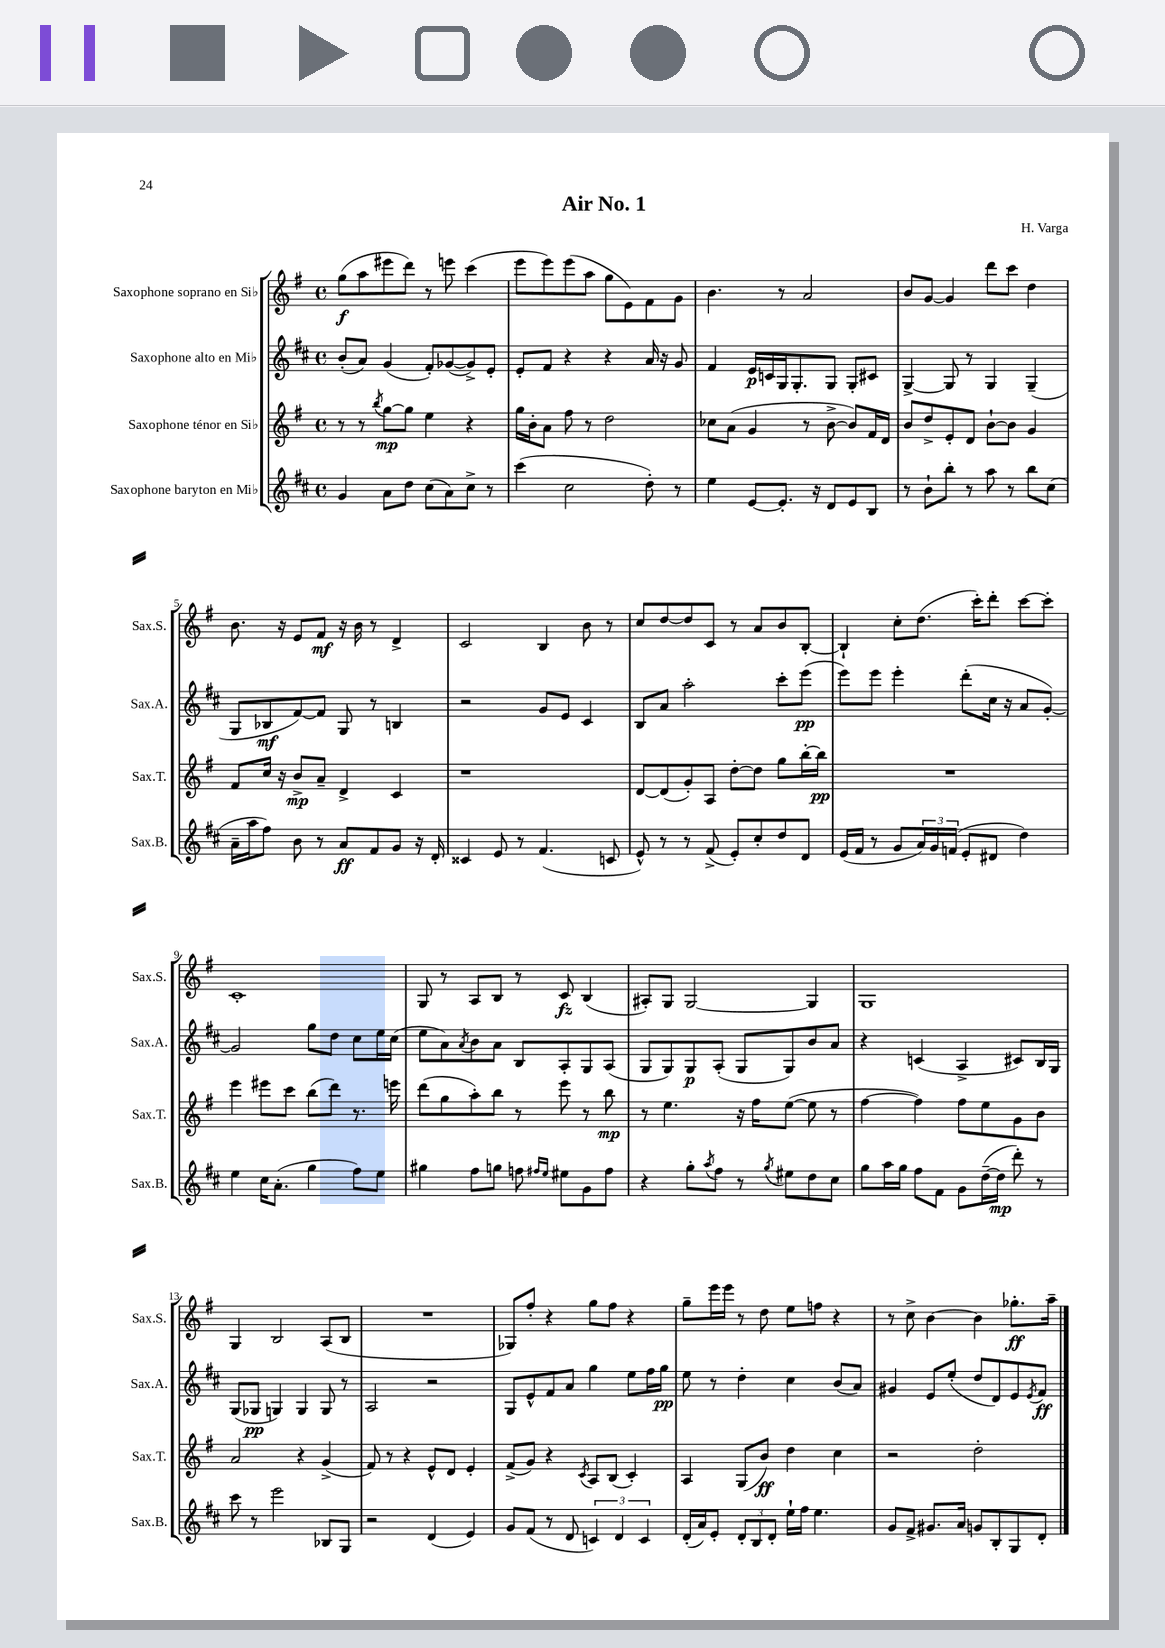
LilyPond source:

\header { title = "Air No. 1" composer = "H. Varga" }
<<
\new StaffGroup <<
\new Staff = "s0" \with { instrumentName = "Saxophone soprano en Sib" shortInstrumentName = "Sax.S." } {
    \clef treble \key g \major \defaultTimeSignature \time 4/4
    g''8\f( a''8 eis'''8 d'''8) r8 e'''8 c'''4( |
    e'''8 e'''8) e'''8( a''8 g''8 e'8) fis'8 g'8 |
    b'4. r8 a'2 |
    b'8 g'8~ g'4 d'''8 c'''8 d''4 |
    b'8. r16 e'8 fis'8\mf r16 b'16 r8 d'4-> |
    c'2 b4 b'8 r8 |
    c''8 d''8~ d''8 c'8 r8 a'8 b'8 b8~-. |
    b4-! c''8-. d''8.( c'''16-.) d'''8-. c'''8~ c'''8-. |
    c'1-. |
    g8 r8 a8 b8 r8 c'8\fz b4( |
    ais8-.) g8 g2~ g4 |
    g1 |
    g4 b2 a8( b8 |
    R1 |
    ges8) fis''8-. r4 g''8 fis''8 r4 |
    g''8-- e'''16 e'''16 r8 d''8 e''8 f''8 r4 |
    r8 c''8-> b'4~ b'4 ges''8.-.\ff a''16-- \bar "|." |
}
\new Staff = "s1" \with { instrumentName = "Saxophone alto en Mib" shortInstrumentName = "Sax.A." } {
    \clef treble \key d \major \defaultTimeSignature \time 4/4
    b'8-.( a'8) g'4( fis'8-.) ges'8~( ges'8->) e'8-. |
    e'8-. fis'8 r4 r4 a'16 r16 g'8 |
    fis'4 e'16\p c'16 g16 g8.-. g8 g8-. cis'8 |
    g4~-> g8 r8 g4 g4--( |
    g8 bes8\mf fis'8~) fis'8 g8 r8 b4 |
    r2 g'8 e'8 cis'4 |
    b8 a'8 a''2-. cis'''8-. e'''8\pp( |
    e'''8) e'''8 e'''4-. d'''8-.( cis''16 r16 a'8 g'8~-.) |
    g'2 g''8 d''8 cis''8 e''16 cis''16( |
    e''8 a'8) \acciaccatura { a'8 } b'8 a'8 b8 a8-. g8 a8( |
    g8 g8) g8\p a8-.( g8 g8) b'8 a'8 |
    r4 c'4( a4-> cis'8) b16 g16 |
    g8( ges8\pp g4) g4 g8 r8 |
    a2 r2 |
    g8 e'8-^ fis'8 a'8 g''4 e''8 fis''16 g''16\pp |
    e''8 r8 d''4-. cis''4 b'8( a'8) |
    gis'4 e'8 e''8-.( d''8 d'8) e'8 \acciaccatura { e'8 } fis'8\ff \bar "|." |
}
\new Staff = "s2" \with { instrumentName = "Saxophone ténor en Sib" shortInstrumentName = "Sax.T." } {
    \clef treble \key g \major \defaultTimeSignature \time 4/4
    r8 r8 \acciaccatura { b''8 } g''8~\mp g''8 e''4 r4 |
    g''16 b'16-. a'8 fis''8 r8 d''2 |
    ces''8 a'8( g'4 r8 b'8~-> b'8) fis'16 d'16 |
    b'8 d''8-> e'8-. d'8 b'8~-! b'8 g'4 |
    fis'8 c''16 r16 b'8->\mp a'8-- d'4-> c'4 |
    r1 |
    d'8~ d'8( g'8-.) a8 d''8~-. d''8 g''8 b''16~-. b''16\pp |
    R1 |
    e'''4 eis'''8 c'''8 b''8( d'''8) r8. e'''16 |
    d'''8( g''8 a''8-.) b''8 r8 e'''8 r8 b''8\mp |
    r8 e''4. r16 fis''16 e''8~( e''8 r8 |
    fis''4~ fis''4) fis''8 e''8 g'8 b'8 |
    a'2 r4 g'4->( |
    fis'8) r8 r4 e'8-^ d'8 e'4-. |
    fis'8->( g'8) r4 \acciaccatura { c'8 } a8 b8( c'4-.) |
    a4 g8( b'8\ff) d''4 c''4 |
    r2 d''2-. \bar "|." |
}
\new Staff = "s3" \with { instrumentName = "Saxophone baryton en Mib" shortInstrumentName = "Sax.B." } {
    \clef treble \key d \major \defaultTimeSignature \time 4/4
    g'4 a'8 d''8 cis''8( a'8) cis''8-> r8 |
    cis'''4( cis''2 d''8-.) r8 |
    e''4 e'8~ e'8.-. r16 d'8 e'8 b8 |
    r8 b'8-! b''8-. r8 a''8 r8 b''8 cis''8( |
    a'16-- a''16 fis''8) b'8 r8 a'8\ff fis'8 g'8 r16 d'16-. |
    cisis'4 e'8 r8 fis'4.( c'8 |
    e'8-^) r8 r8 fis'8->( e'8-.) cis''8-. d''8 d'8 |
    e'16( fis'16 r8 g'8 \tuplet 3/2 { a'16) g'16 f'16( } e'8-. dis'8 d''4) |
    e''4 cis''16 a'8.-.( g''4 fis''8) e''8 |
    gis''4 fis''8 g''8 f''8 \grace { fis''16 e''16 } eis''8 g'8 fis''8 |
    r4 g''8-. \acciaccatura { a''8 } fis''8 r8 \acciaccatura { g''8 } eis''8 d''8 cis''8 |
    g''8 a''16 g''16 fis''8 fis'8 g'8 d''16~--( d''16\mp d'''8-.) r8 |
    cis'''8 r8 e'''2 bes8 g8 |
    r2 d'4( e'4) |
    g'8 fis'8( r8 d'8 \tuplet 3/2 { c'4) d'4 c'4 } |
    d'16-.( a'16) e'8-. \tuplet 3/2 { d'8-. b8 d'8-. } e''16-! fis''16 e''4. |
    g'8 fis'8-> gis'8. a'16 g'8 b8-. g8 d'8-. \bar "|." |
}
>>
>>
